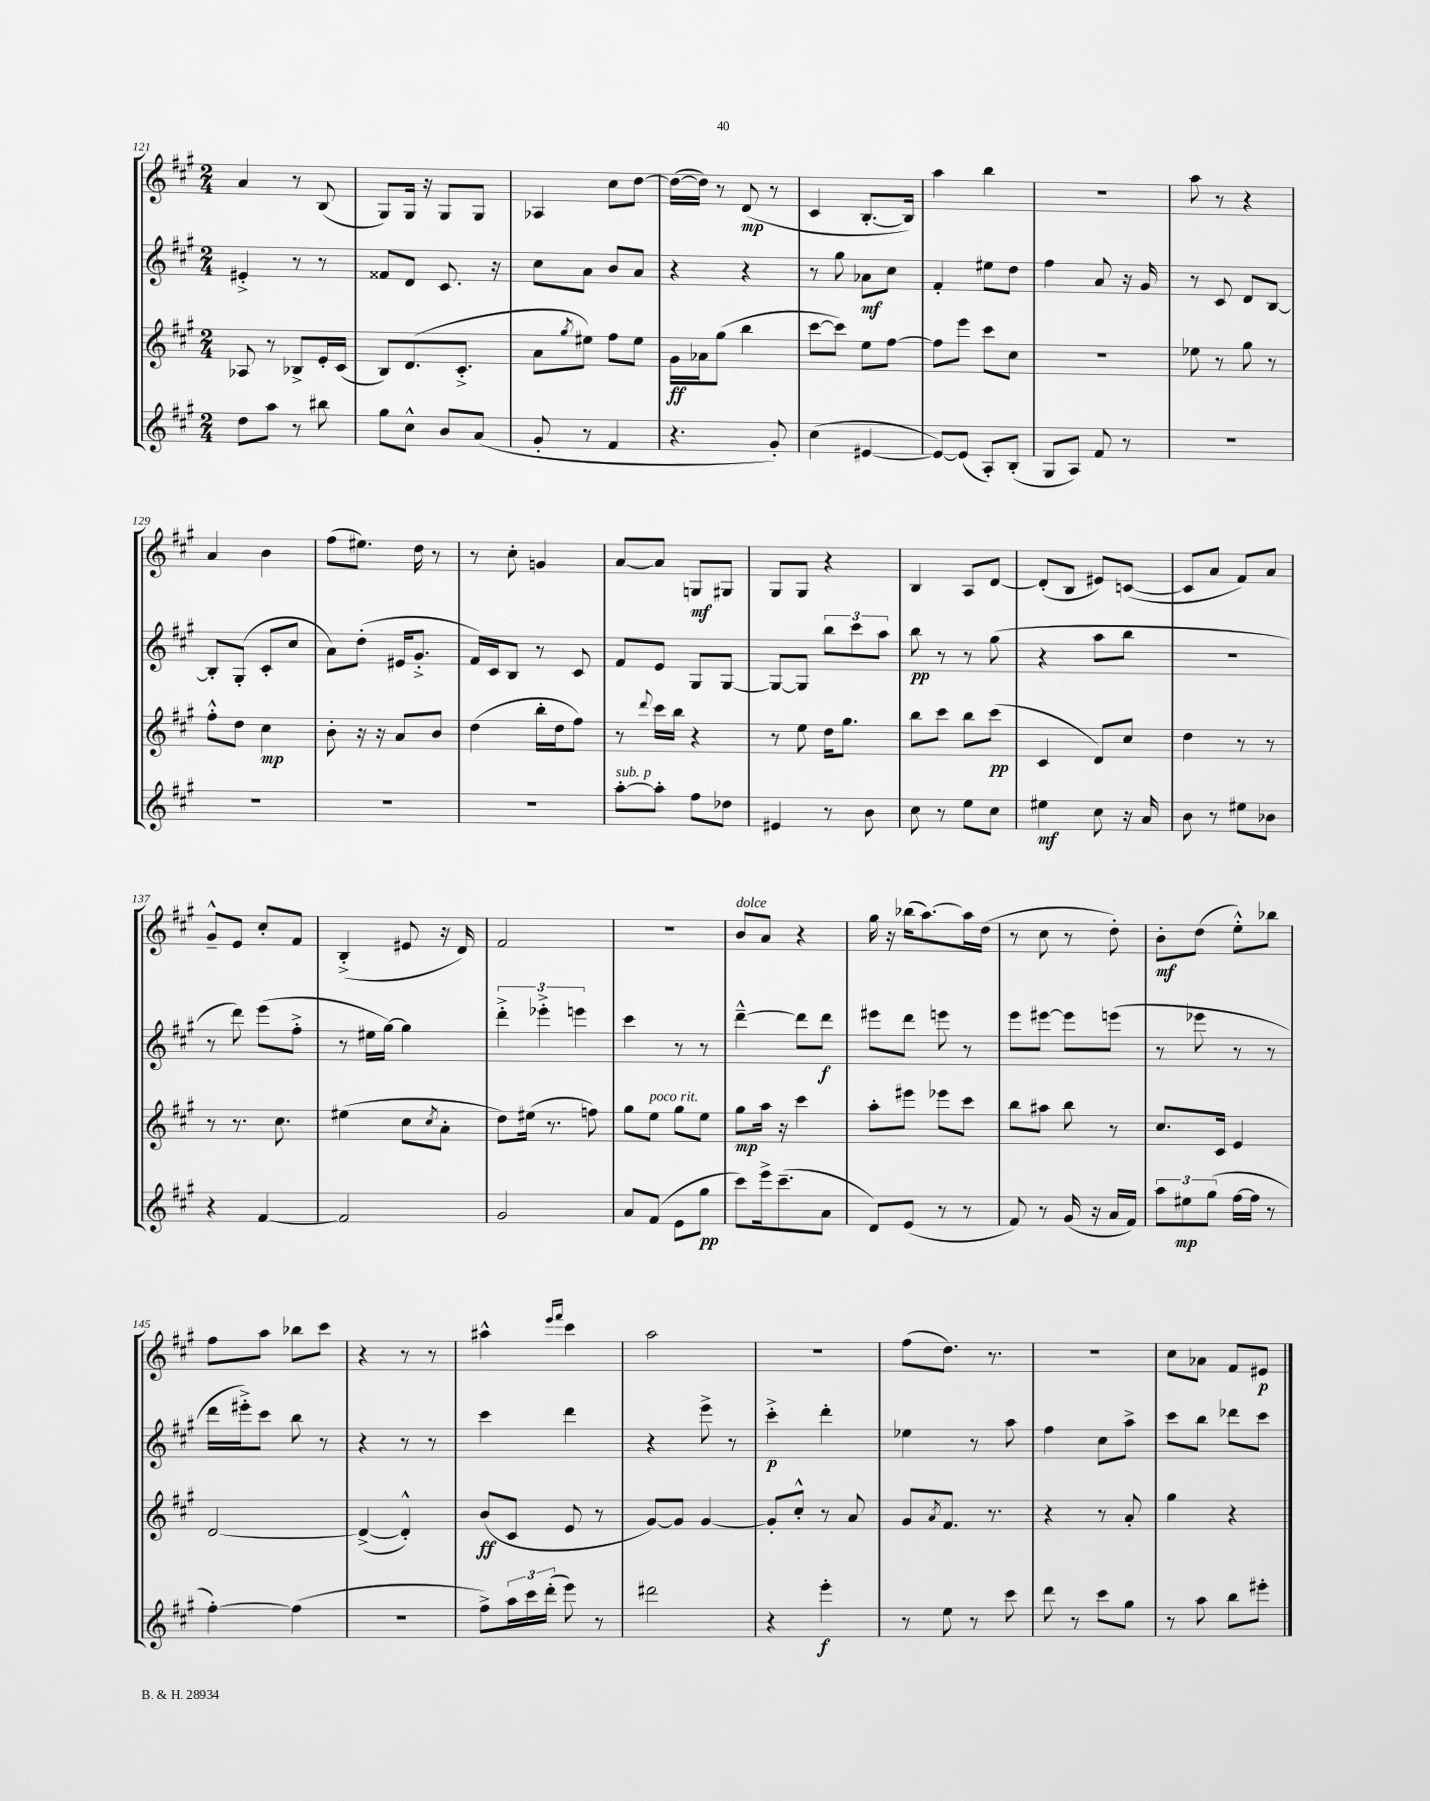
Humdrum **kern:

**kern	**kern	**kern	**kern
*staff4	*staff3	*staff2	*staff1
*clefG2	*clefG2	*clefG2	*clefG2
*k[f#c#g#]	*k[f#c#g#]	*k[f#c#g#]	*k[f#c#g#]
*M2/4	*M2/4	*M2/4	*M2/4
8dd	8A-	4e#'^	4a
8aa	8r	.	.
8r	8B-^	8r	8r
8bb#	16e'	8r	(8B
.	(16c#	.	.
=	=	=	=
8gg#	8B)	8f##	8G#)
8cc#^^	(8.d	8d	16G#
.	.	.	16r
8b	.	8.c#	8G#
.	8.c#'^	.	.
(8a	.	.	8G#
.	.	16r	.
=	=	=	=
8g#'	8a	8cc#	4A-
.	8qgg#	.	.
8r	8ee#)	8a	.
4f#	8ff#	8b	8cc#
.	8ee#	8a	[8dd
=	=	=	=
4.r	16g#	4r	(16dd_
.	16a-	.	16dd])
.	(8gg#	.	8r
.	4bb	4r	(8d
8g#')	.	.	8r
=	=	=	=
(4cc#	[8ccc#	8r	4c#
.	8ccc#])	8gg#	.
[4e#	8ee	8a-	[8.B'
.	[8ff#	8cc#	.
.	.	.	16B])
=	=	=	=
8e#_)	8ff#]	4f#'	4aa
(8e#]	8eee	.	.
8A')	8ccc#	8ee#	4bb
(8B'	8cc#	8dd	.
=	=	=	=
8G#	2r	4ff#	2r
8A)	.	.	.
8f#	.	8a	.
8r	.	16r	.
.	.	16g#	.
=	=	=	=
2r	8ee-	8r	8aa
.	8r	8c#	8r
.	8gg#	8d	4r
.	8r	[8B	.
=	=	=	=
2r	8ff#'^^	8B']	4a
.	8dd	(8G#'	.
.	4cc#	8c#'	4b
.	.	8cc#	.
=	=	=	=
2r	8b'	8a)	(8ff#
.	16r	(8dd'	8.ee#)
.	16r	.	.
.	8a	16e#	.
.	.	8.g#'^	16dd
.	8b	.	8r
=	=	=	=
2r	(4dd	16f#)	8r
.	.	16c#	.
.	.	8B	8cc#'
.	16bb'	8r	4g
.	16dd	.	.
.	8ff#)	8c#	.
=	=	=	=
[8aa'	8r	8f#	[8a
.	8qqddd	.	.
8aa']	16ccc#	8e	8a]
.	16bb	.	.
8ff#	4r	8G#	8G
8dd-	.	[8G#	8G#
=	=	=	=
4e#	8r	8G#_	8G#
.	8ee	8G#]	8G#
8r	16dd	12bb	4r
.	8.gg#	.	.
.	.	12ccc#	.
8b	.	.	.
.	.	12aa	.
=	=	=	=
8cc#	8bb	8bb	4B
8r	8ccc#	8r	.
8ee	8bb	8r	8A
8cc#	(8ccc#	(8gg#	[8d
=	=	=	=
4ee#	4c#	4r	(8d']
.	.	.	8B
8cc#	8d)	8aa	8e#)
16r	8cc#	8bb	([8c
16a	.	.	.
=	=	=	=
8b	4dd	2r	8c]
8r	.	.	8a
8ee#	8r	.	8f#)
8b-	8r	.	8a
=	=	=	=
4r	8r	8r	8g#~^^
.	8.r	8ddd)	8e
[4f#	.	(8eee	8cc#'
.	8.cc#	.	.
.	.	8ff#'^	8f#
=	=	=	=
2f#]	(4ee#	8r	(4B'^
.	.	16ee#	.
.	.	[16gg#)	.
.	8cc#	4gg#]	8e#
.	8qcc#	.	.
.	8a'	.	16r
.	.	.	16d)
=	=	=	=
2g#	8dd)	6ddd'^	2f#
.	(16ee#	.	.
.	.	6eee-'^	.
.	8.r	.	.
.	.	6eee	.
.	8ff)	.	.
=	=	=	=
8a	8gg#	4ccc#	2r
(8f#	8ee	.	.
8e	8gg#	8r	.
8gg#	8ee	8r	.
=	=	=	=
8ccc#)	8gg#	[4ddd~^^	8b
16eee^	16aa	.	8a
(8.ccc#~	16r	.	.
.	4ccc#	8ddd]	4r
8a	.	8ddd	.
=	=	=	=
8d)	8aa'	8eee#	16gg#
.	.	.	16r
(8e	8eee#	8ddd	(16bb-
.	.	.	[8.aa)
8r	8eee-	8eee	.
8r	8ccc#	8r	16aa]
.	.	.	(16dd
=	=	=	=
8f#)	8bb	8eee	8r
8r	8aa#	[8eee#	8cc#
(16g#	8bb	8eee#]	8r
16r	.	.	.
16a	8r	(8eee	8dd')
16f#)	.	.	.
=	=	=	=
12aa	8.cc#	8r	8b'
12ee#	.	.	.
.	.	8eee-	(8dd
(12gg#	.	.	.
.	16c#	.	.
[16ff#	4e	8r	8ee'^^)
16ff#]	.	.	.
8r	.	8r	8bb-
=	=	=	=
[4ff#')	[2d	16ddd	8ff#
.	.	16eee#'^)	.
.	.	8ccc#	8aa
(4ff#]	.	8bb	8bb-
.	.	8r	8ccc#
=	=	=	=
2r	(4d^_	4r	4r
.	4d'^^])	8r	8r
.	.	8r	8r
=	=	=	=
8ff#^)	(8b	4ccc#	4aa#^^
24aa	8c#	.	.
24ccc#	.	.	.
(24ddd'	.	.	.
.	.	.	16qqeee
.	.	.	16qqfff#
8eee)	8e	4ddd	4ccc#
8r	8r	.	.
=	=	=	=
2ddd#	[8g#)	4r	2aa
.	8g#]	.	.
.	[4g#	8eee^	.
.	.	8r	.
=	=	=	=
4r	8g#']	4ccc#'^	2r
.	8cc#'^^	.	.
4eee'	8r	4ddd'	.
.	8a	.	.
=	=	=	=
8r	8g#	4ee-	(8ff#
.	8qa	.	.
8ee	8.f#	.	8.dd)
8r	.	8r	.
.	8.r	.	8.r
8ccc#	.	8aa	.
=	=	=	=
8ddd	4r	4ff#	2r
8r	.	.	.
8ccc#	8r	8cc#	.
8gg#	8a'	8aa^	.
=	=	=	=
8r	4gg#	8ccc#	8cc#
8aa	.	8bb	8a-
8bb	4r	8ddd-	8f#
8eee#'	.	8ccc#	8e#
==	==	==	==
*-	*-	*-	*-
